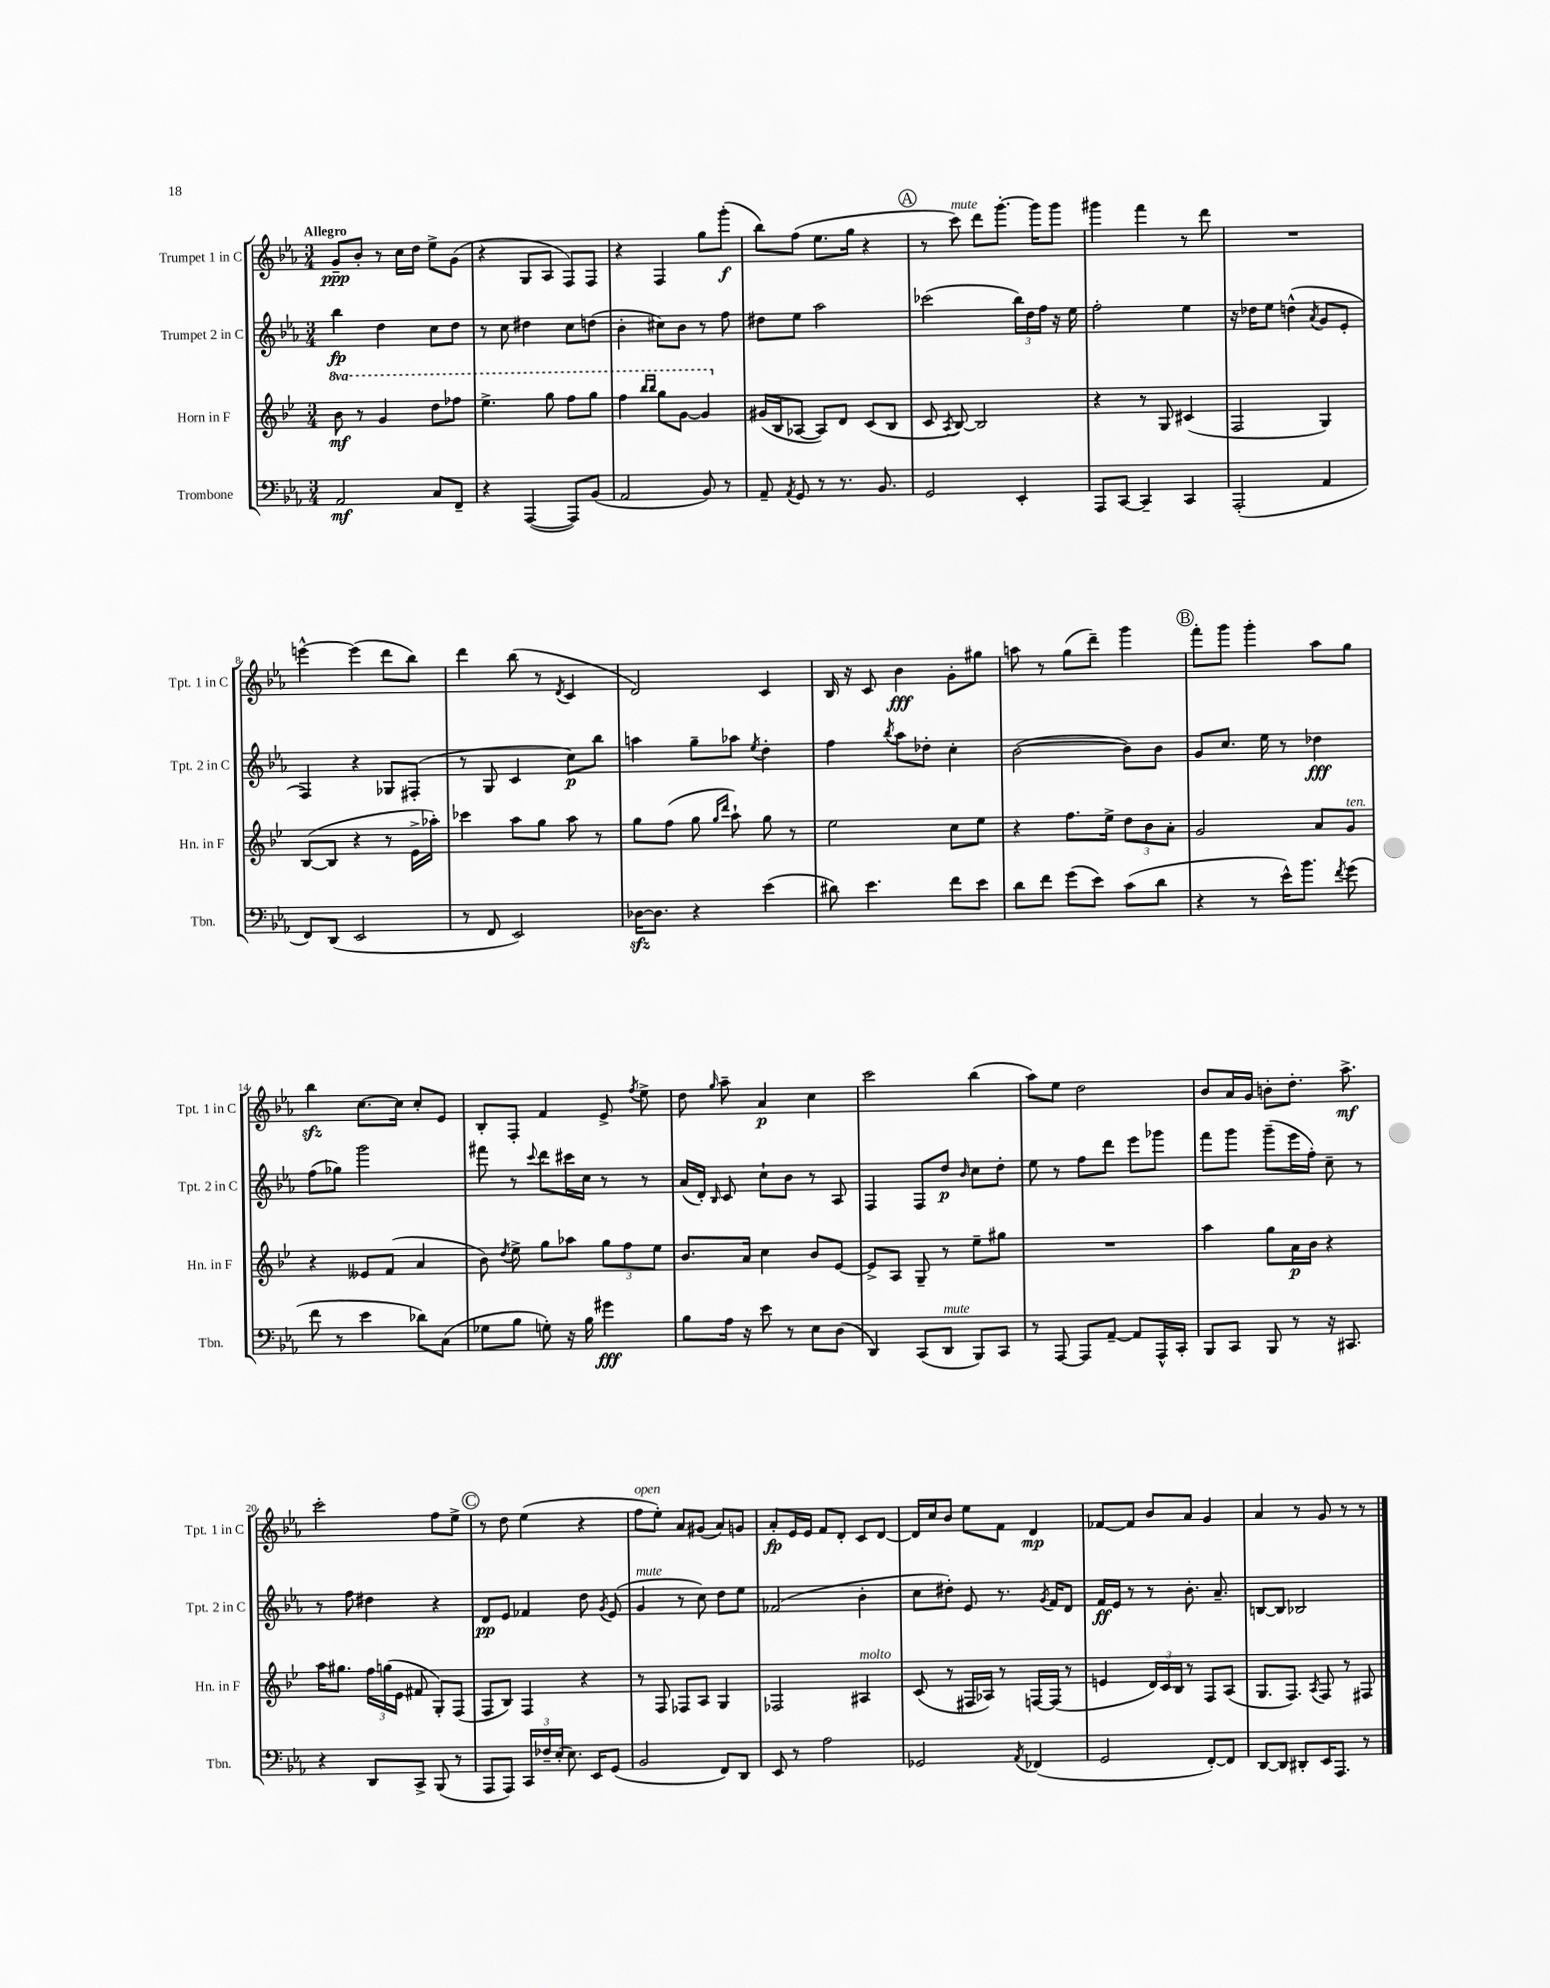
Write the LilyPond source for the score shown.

<<
\new StaffGroup <<
\new Staff = "s0" \with { instrumentName = "Trumpet 1 in C" shortInstrumentName = "Tpt. 1 in C" } {
    \clef treble \key ees \major \numericTimeSignature \time 3/4 \tempo "Allegro"
    \autoBeamOff g'8[--\ppp bes'8]-. r8 c''16[ d''16] ees''8[-> g'8]( |
    r4 g8[ aes8] f8[) f8] |
    r4 f4 g''8[ g'''8]-.\f( |
    bes''8[) f''8]( ees''8.[ g''16] r4 |
    \mark \markup { \circle "A" } r8 c'''8^\markup { \italic "mute" }) d'''8[ g'''8.]~-. g'''16[ g'''8] |
    gis'''4 f'''4 r8 d'''8 |
    R2. |
    e'''4~-^ e'''4( d'''8[ bes''8]) |
    d'''4 bes''8( r8 \acciaccatura { d'8 } c'4 |
    d'2) c'4 |
    bes16 r16 c'8 bes'4\fff g'8[-. gis''8] |
    a''8 r8 g''8[( d'''8]--) g'''4 |
    \mark \markup { \circle "B" } f'''8[-. g'''8] g'''4-. aes''8[ g''8] |
    bes''4\sfz c''8.[~ c''16] c''8[-. ees'8] |
    bes8[-. f8]-. f'4 ees'8-> \acciaccatura { f''8 } ees''8-> |
    d''8 \grace { g''16 } aes''8-- aes'4\p c''4 |
    c'''2 bes''4( |
    aes''8[) ees''8] d''2 |
    bes'8[ aes'16 g'16] b'8[-. d''8.]-. aes''8.->\mf |
    c'''2-. f''8[ ees''8]-> |
    \mark \markup { \circle "C" } r8 d''8 ees''4( r4 |
    f''8[^\markup { \italic "open" } ees''8]-.) aes'8[ gis'8]( aes'8[) g'8] |
    aes'8[-.\fp ees'16 ees'16] f'8[ d'8]-. c'8[ d'8]~ |
    d'16[ c''16 bes'8] ees''8[ f'8] d'4\mp |
    fes'8[~ fes'8] bes'8[ aes'8] g'4 |
    aes'4 r8 g'8 r8 r8 \bar "|." |
}
\new Staff = "s1" \with { instrumentName = "Trumpet 2 in C" shortInstrumentName = "Tpt. 2 in C" } {
    \clef treble \key ees \major \numericTimeSignature \time 3/4
    \autoBeamOff bes''4\fp d''4 c''8[ d''8] |
    r8 c''8 dis''4 c''8[ d''8]( |
    bes'4-. cis''8[) bes'8] r8 f''8 |
    dis''8[ ees''8] aes''2 |
    \mark \markup { \circle "A" } ces'''2( \tuplet 3/2 { bes''16[) d''16 f''16] } r16 ees''16 |
    f''2-. ees''4 |
    r16 des''16[ ees''8] d''4-^( \acciaccatura { aes'8 } g'8[ ees'8]-. |
    f4) r4 ges8[ fis8]-.( |
    r8 g8 c'4 c''8[\p) bes''8] |
    a''4 g''8[-- aes''8] \acciaccatura { ees''8 } d''4-. |
    f''4 \acciaccatura { bes''8 } aes''8[ des''8]-. c''4-. |
    bes'2~( bes'8[) bes'8] |
    \mark \markup { \circle "B" } g'8[ c''8.] ees''16 r8 des''4\fff |
    f''8[( ges''8]) g'''2 |
    fis'''8 r8 \appoggiatura { c'''8 } d'''8[ cis'''16 c''16] r8 r8 |
    aes'16[( d'16]-.) \grace { bes16 } c'8 c''8[-! bes'8] r8 aes8 |
    f4 f8[ d''8]\p \grace { bes'16 } c''8[ d''8]-. |
    ees''8 r8 f''8[ d'''8] ees'''8[ ges'''8] |
    f'''8[ g'''8] g'''8[--( ees'''16 f''16]-.) c''8-- r8 |
    r8 f''8 dis''4 r4 |
    \mark \markup { \circle "C" } d'8[\pp ees'8] fes'4 d''8 \acciaccatura { g'8 } ees'8( |
    g'4^\markup { \italic "mute" } r8 c''8) d''8[ ees''8] |
    fes'2( bes'4-. |
    c''8[ dis''8]-.) ees'8 r8. \acciaccatura { g'8 } f'16[ d'8] |
    f'16[\ff ees'16] r8 r8 bes'8.-. aes'8.-- |
    b8[~ b8] bes2 \bar "|." |
}
\new Staff = "s2" \with { instrumentName = "Horn in F" shortInstrumentName = "Hn. in F" } {
    \clef treble \key bes \major \numericTimeSignature \time 3/4 \set Staff.ottavationMarkups = #ottavation-simple-ordinals
    \autoBeamOff \ottava #1 bes''8\mf r8 g''4 d'''8[ fes'''8] |
    ees'''4.-> g'''8 f'''8[ g'''8] |
    f'''4 \grace { bes'''16[ bes'''16] } g'''8[ g''8]~ g''4 \ottava #0 |
    gis'16[( bes16 aes8]~ aes8[) d'8] c'8[( bes8] |
    \mark \markup { \circle "A" } c'8 \acciaccatura { a8 } bes8~) bes2 |
    r4 r8 g8 cis'4( |
    f2 g4) |
    bes8[~( bes8] r4 r8 ees'16[-> aes''16]-.) |
    ces'''4 a''8[ g''8] a''8 r8 |
    g''8[ f''8]( g''8 \grace { g''16[ d'''16] } a''8-!) g''8 r8 |
    ees''2 c''8[ ees''8] |
    r4 f''8.[ ees''16]-> \tuplet 3/2 { d''8[ bes'8 a'8]-. } |
    \mark \markup { \circle "B" } g'2 a'8[ g'8]^\markup { \italic "ten." } |
    r4 eeses'8[ f'8]( a'4 |
    bes'8) \acciaccatura { d''8 } ees''8-> g''8[ aes''8] \tuplet 3/2 { g''8[ f''8 ees''8] } |
    bes'8.[ a'16] c''4 bes'8[ ees'8]~ |
    ees'8[-> a8] g8-- r8 ees''8[-- gis''8] |
    R2. |
    a''4 g''8[ a'16\p bes'16] r4 |
    a''16[ gis''8.] \tuplet 3/2 { f''16[ g''16( ees'16] } fis'8 g8[-.) f8]( |
    \mark \markup { \circle "C" } f8[ bes8]) f4 r4 |
    r8 f8 fes8[ a8] g4 |
    fes2 ais4^\markup { \italic "molto" } |
    c'8( r8 fis16[ aes16]) r8 f16[~ f16]( r8 |
    e'4 \tuplet 3/2 { d'16[) c'16 bes16] } r8 f8[ a8]( |
    g8.[ f8.]) \acciaccatura { a8 } f8 r8 fis8 \bar "|." |
}
\new Staff = "s3" \with { instrumentName = "Trombone" shortInstrumentName = "Tbn." } {
    \clef bass \key ees \major \numericTimeSignature \time 3/4
    \autoBeamOff aes,2\mf c8[ f,8]-- |
    r4 aes,,4~( aes,,8[) bes,8]( |
    aes,2 bes,8) r8 |
    aes,8-- \acciaccatura { aes,8 } g,8 r8 r8. bes,8. |
    \mark \markup { \circle "A" } g,2 ees,4-. |
    aes,,8[ c,8]~ c,4-- c,4 |
    aes,,2-.( aes,4 |
    f,8[) d,8]( ees,2 |
    r8 f,8 ees,2) |
    des16[~\sfz des8.] r4 ees'4( |
    dis'8) ees'4. f'8[ ees'8] |
    d'8[ f'8] g'8[( ees'8]) c'8[( d'8] |
    \mark \markup { \circle "B" } r4 r8 ees'16[-^) bes'8.] \acciaccatura { f'8 } g'8( |
    f'8 r8 ees'4 des'8[) c8]( |
    ges8[ bes8] g8-.) r16 bes16 gis'4\fff |
    bes8[ aes16] r16 ees'8 r8 ees8[ d8]( |
    d,4) c,8[( d,8]^\markup { \italic "mute" } bes,,8[) c,8] |
    r8 aes,,8~ aes,,8[ aes,8]~-- aes,8[ aes,,16-^ c,16]-. |
    bes,,8[ c,8] bes,,8 r8 r16 cis,8. |
    r4 d,8[ c,8]-> bes,,8( r8 |
    \mark \markup { \circle "C" } aes,,8[ aes,,8]) \tuplet 3/2 { c,16[ fes16-- ees16]-.( } ees8.) ees,16[ g,8]( |
    bes,2 f,8[) d,8] |
    ees,8 r8 aes2 |
    ges,2 \acciaccatura { aes,8 } fes,4( |
    g,2 f,8[~-.) f,8] |
    d,8[~ d,8] dis,8[-. ees,16 aes,,8.] r8 \bar "|." |
}
>>
>>
